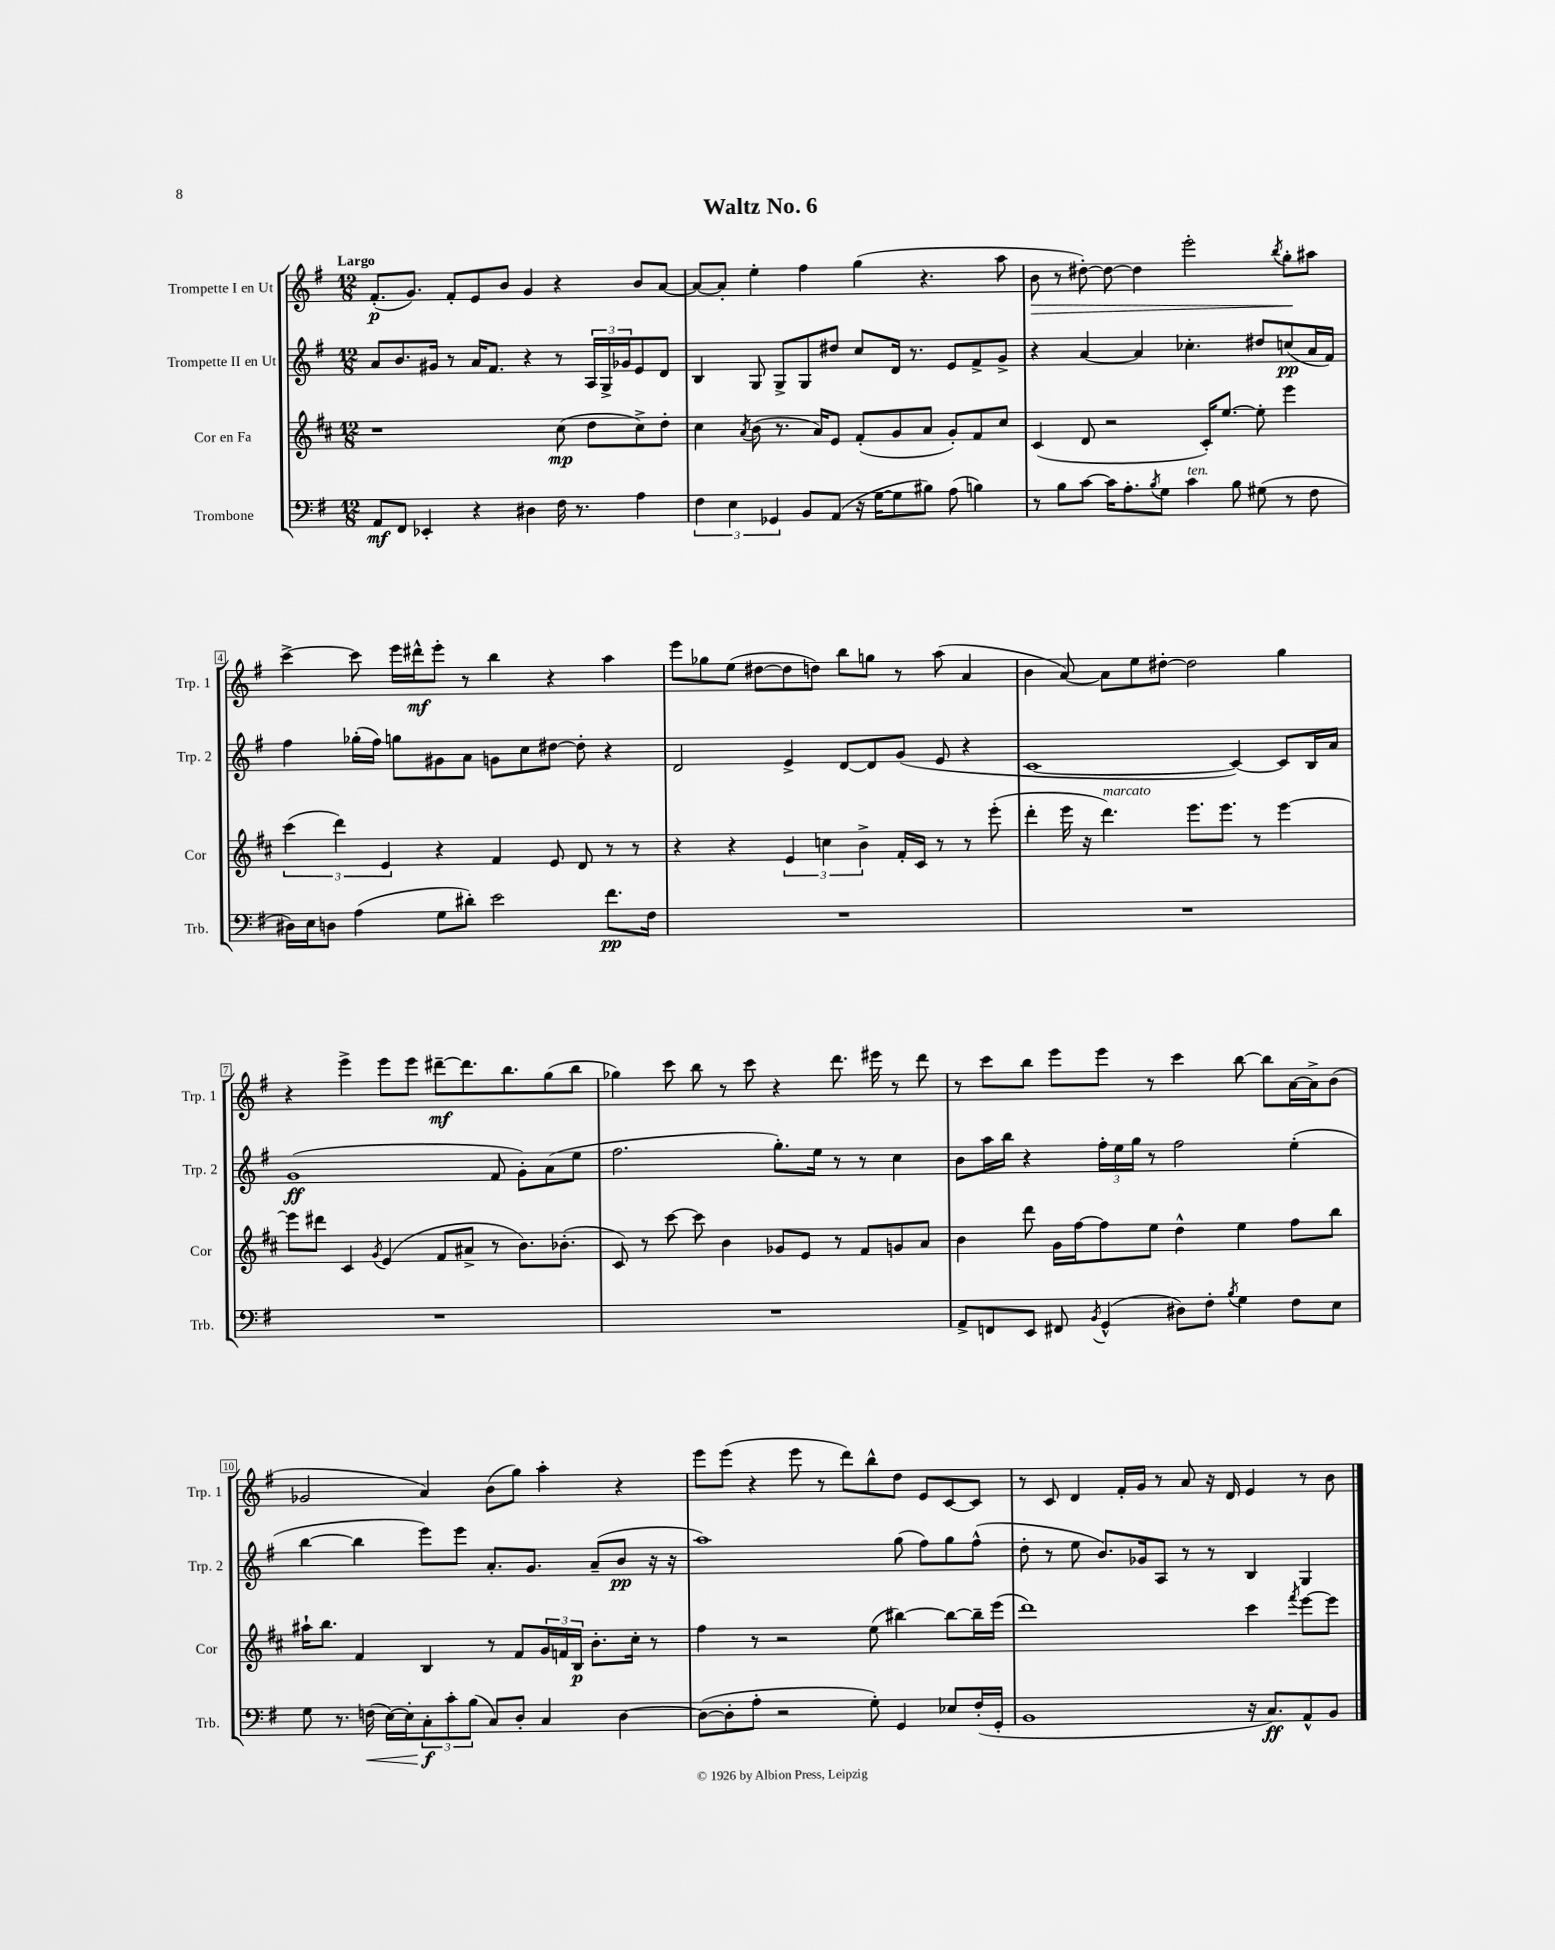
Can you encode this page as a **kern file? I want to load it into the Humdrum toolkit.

**kern	**kern	**kern	**kern
*staff4	*staff3	*staff2	*staff1
*clefF4	*clefG2	*clefG2	*clefG2
*k[f#]	*k[f#c#]	*k[f#]	*k[f#]
*M12/8	*M12/8	*M12/8	*M12/8
8AA	1r	8a	(8.f#'
8FF#	.	8.b	.
.	.	.	8.g)
4EE-'	.	.	.
.	.	16g#	.
.	.	8r	8f#'
4r	.	16a	8e
.	.	8.f#	.
.	.	.	8b
4D#	.	4r	4g
16F#	(8cc#	8r	4r
8.r	.	.	.
.	8dd	24A	.
.	.	24G^	.
.	.	24g-	.
4A	8cc#^)	8e	8b
.	8dd'	8d	[8a
=	=	=	=
6F#	4cc#	4B	8a_
.	.	.	8a']
6E	.	.	.
.	8qa	.	.
.	(8b	8G	4ee'
6GG-	.	.	.
.	8.r	8G^	.
8BB	.	8G	4ff#
.	16a)	.	.
(8AA	8e	8dd#	.
16r	(8f#'	8cc	(4gg
[16G	.	.	.
8G]	8g	16d	.
.	.	8.r	.
8B#)	8a	.	4.r
(8A	8g')	8e	.
4B)	8f#	8f#^	.
.	8cc#	8g^	8aa
=	=	=	=
8r	(4c#	4r	8b
8B	.	.	8r
[8c	8d	[4a	[8dd#')
16c]	2r	.	8dd#_
8.A'	.	.	.
.	.	4a]	4dd#]
8qB	.	.	.
8G	.	.	.
4c	.	4.cc-'	2eee'
.	16c#')	.	.
.	[8.ee	.	.
8B	.	.	.
(8G#	8ee']	8dd#	.
.	.	.	8qbb
8r	4eee	(8cc	8gg'
8F#	.	16a	8aa#
.	.	16f#)	.
=	=	=	=
16D#)	(6ccc#	4ff#	[4ccc^
16E	.	.	.
8D	.	.	.
.	6ddd)	.	.
(4A	.	(16gg-'	8ccc]
.	.	16ff#)	.
.	6e	.	.
.	.	8gg	16eee
.	.	.	16ddd#^^
8G	4r	8g#	8eee'
8d#')	.	8a	8r
2e	4f#	8g	4bb
.	.	8cc	.
.	8e	[8dd#	4r
.	8d	8dd#']	.
8.f#	8r	4r	4aa
.	8r	.	.
16F#	.	.	.
=	=	=	=
1.r	4r	2d	8eee
.	.	.	8gg-
.	4r	.	(8ee
.	.	.	[8dd#
.	6e	4e^	8dd#]
.	.	.	8dd)
.	6cc	.	.
.	.	[8d	8bb
.	6b^	.	.
.	.	8d]	8gg
.	16f#'	(8g	8r
.	16c#	.	.
.	8r	8e	(8aa
.	8r	4r	4a
.	(8eee'	.	.
=	=	=	=
1.r	4ddd'	[1c	4b
.	16eee	.	[8a)
.	16r	.	.
.	4.ddd)	.	8a]
.	.	.	8ee
.	.	.	[8dd#'
.	8.eee	.	2dd#]
.	8.eee	.	.
.	.	4c_)	.
.	8r	.	.
.	[4eee	8c]	4gg
.	.	16B	.
.	.	16a	.
=	=	=	=
1.r	8eee]	(1g	4r
.	8ddd#	.	.
.	4c#	.	4eee^
.	8qg	.	.
.	(4e	.	8eee
.	.	.	8eee
.	8f#	.	[8ddd#~
.	8a#^	.	8.ddd#]
.	8r	8f#	.
.	.	.	8.bb
.	8.b)	8g')	.
.	.	(8a	(8gg
.	(8.b-'	.	.
.	.	8ee	8bb
=	=	=	=
1.r	8c#)	2.ff#	4gg-)
.	8r	.	.
.	[8ccc#	.	8ccc
.	8ccc#]	.	8bb
.	4b	.	8r
.	.	.	8ccc
.	8g-	8.gg')	4r
.	8e	.	.
.	.	16ee	.
.	8r	8r	8.ddd
.	8f#	8r	.
.	.	.	16eee#
.	8g	4cc	8r
.	8a	.	8ddd
=	=	=	=
8AA^	4b	8b	8r
8FF	.	16aa	8ccc
.	.	16bb	.
8EE	8ddd	4r	8bb
8FF#	16g	.	8eee
.	[16ff#	.	.
8qBB	.	.	.
(4GG^^	8ff#]	24ff#'	8eee
.	.	24ee	.
.	.	24gg	.
.	8ee	8r	8r
8D#)	4dd^^	2ff#	4ccc
8F#'	.	.	.
8qB	.	.	.
4G	4ee	.	[8bb
.	.	.	8bb]
8F#	8ff#	(4ee'	[16a
.	.	.	16a^]
8E	8bb	.	(8b
=	=	=	=
8G	16aa#`	[4bb	2g-
.	8.bb	.	.
8.r	.	.	.
.	4f#	4bb]	.
(16F	.	.	.
[16E)	.	.	.
16E']	.	.	.
12C'	4B	8eee)	4a)
12c'	.	.	.
.	.	8eee	.
(12B	.	.	.
8C)	8r	8.a'	(8b
8D'	8f#	.	8gg)
.	.	8.g	.
4C	24g	.	4aa'
.	24f	.	.
.	24B	.	.
.	8.b'	(8a~	.
[4D	.	8b	4r
.	16cc#'	.	.
.	8r	16r	.
.	.	16r	.
=	=	=	=
(8D_	4ff#	1aa)	8eee
8D']	.	.	(8eee
8A'	8r	.	4r
2r	2r	.	.
.	.	.	8eee
.	.	.	8r
.	.	.	8ddd)
8G')	(8ee	.	8bb^^
4GG	[4bb#)	(8gg	8dd
.	.	8ff#)	8e
8E-	8bb#_	8gg	[8c
(16F#'	16bb#~]	(8ff#^^	8c]
16GG'	(16eee	.	.
=	=	=	=
1BB	1ddd)	8dd'	8r
.	.	8r	8c
.	.	8ee	4d
.	.	8.b)	.
.	.	.	16f#'
.	.	16g-	16g
.	.	8A	8r
.	.	8r	8a
.	.	8r	16r
.	.	.	16d
16r	4ccc#	4B	4e
8.C)	.	.	.
.	8qfff#	.	.
8AA^^	[8eee	4G	8r
8BB	8eee]	.	8b
==	==	==	==
*-	*-	*-	*-
